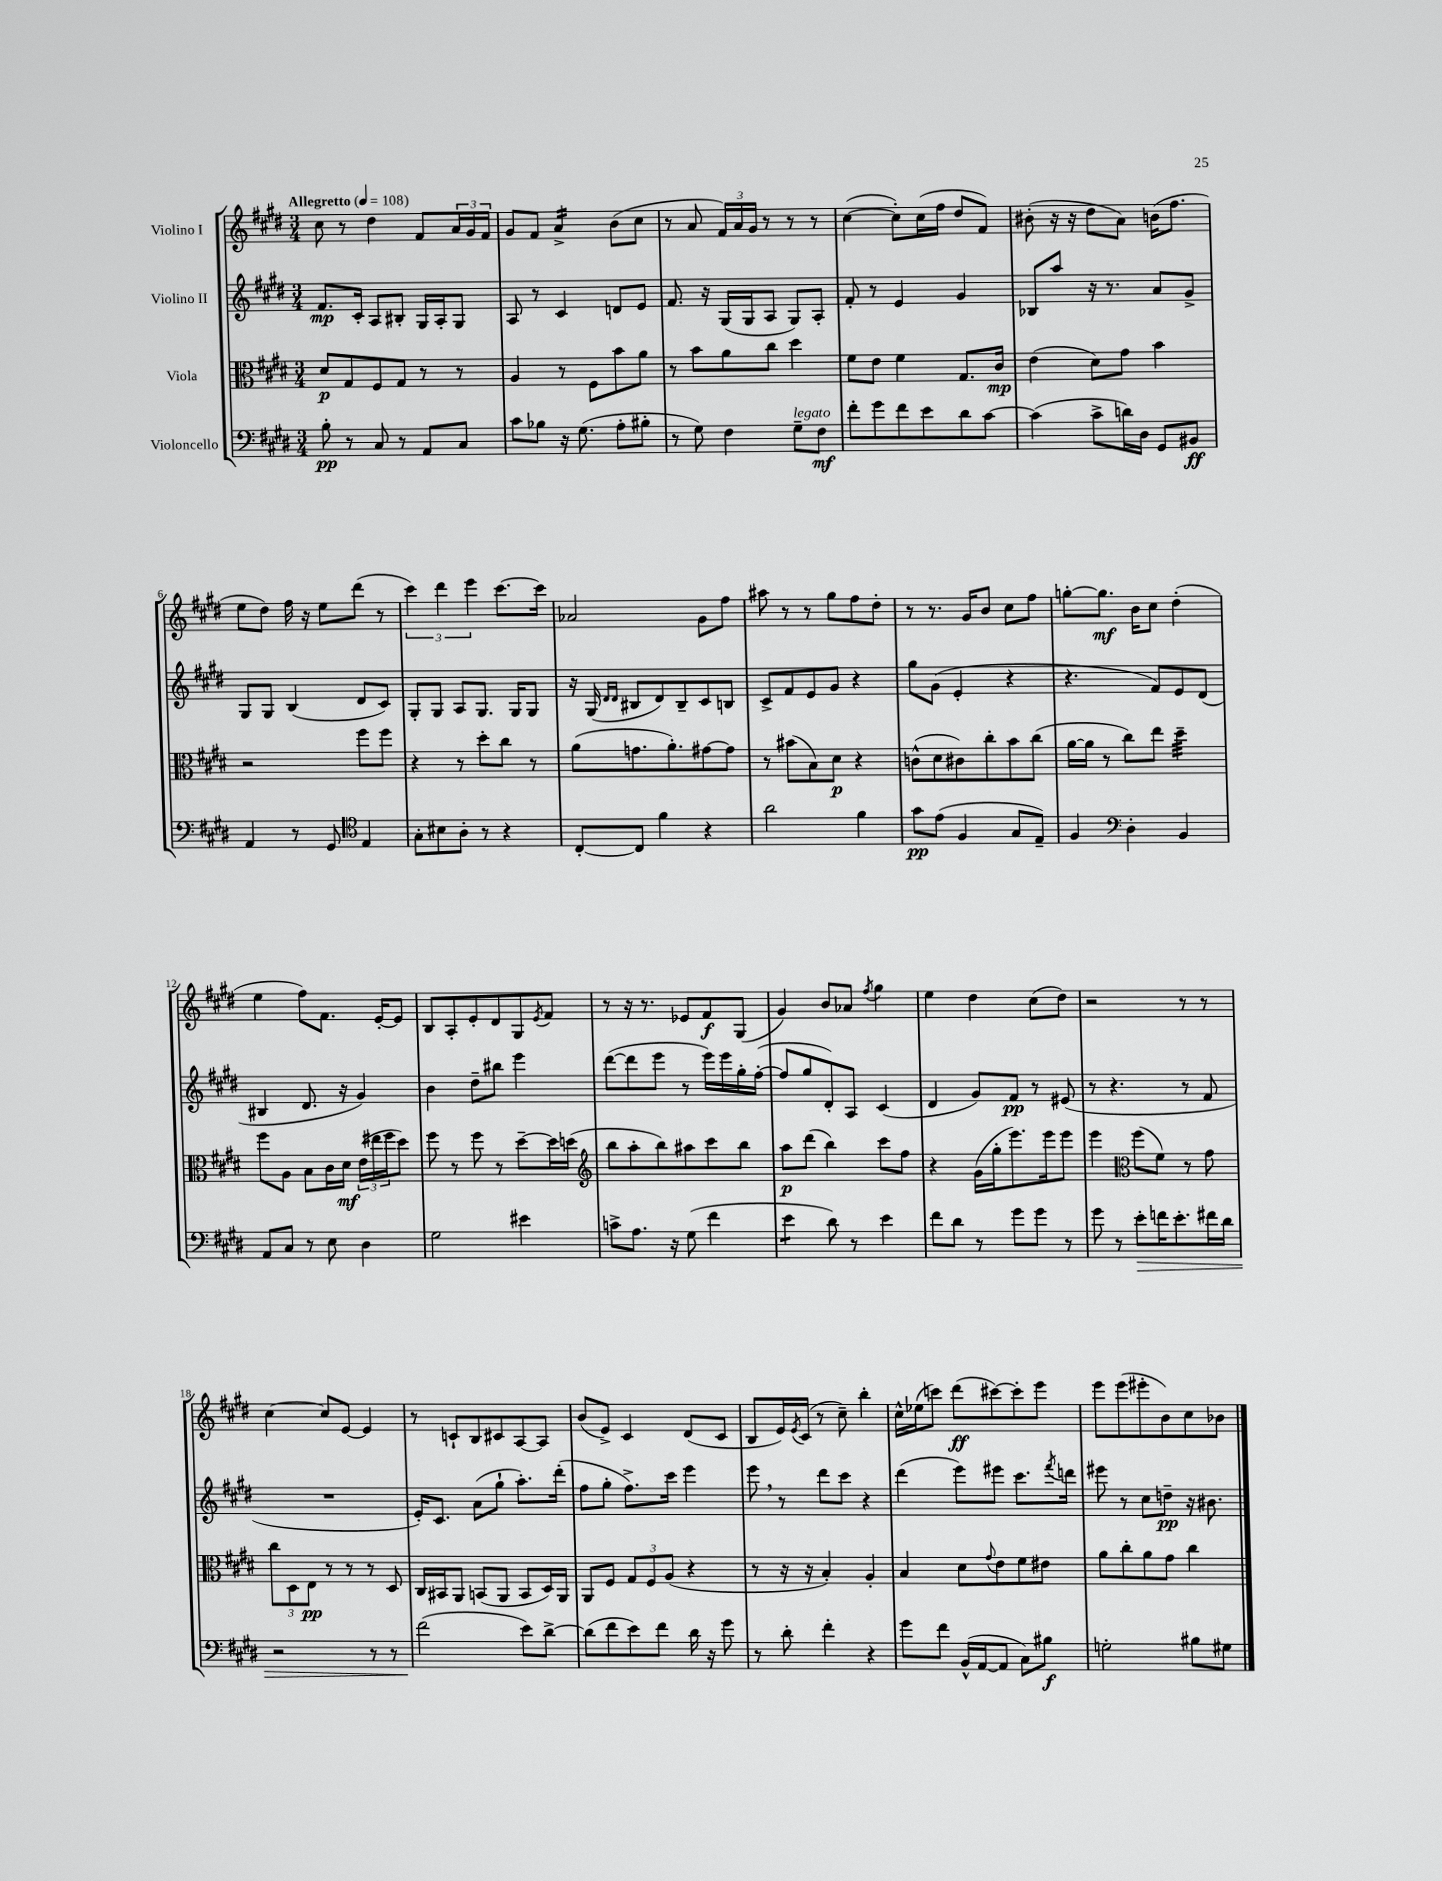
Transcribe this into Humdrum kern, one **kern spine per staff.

**kern	**kern	**kern	**kern
*staff4	*staff3	*staff2	*staff1
*clefF4	*clefC3	*clefG2	*clefG2
*k[f#c#g#d#]	*k[f#c#g#d#]	*k[f#c#g#d#]	*k[f#c#g#d#]
*M3/4	*M3/4	*M3/4	*M3/4
*MM108	*MM108	*MM108	*MM108
8B'\	8d#/L	8.f#/L	8cc#\
8r	8G#/	.	8r
.	.	16c#'/Jk	.
8C#/	8F#/	8A/L	4dd#\
8r	8G#/J	8B#'/J	.
8AA/L	8r	16G#/LL	8f#/L
.	.	16A'/J	.
8C#/J	8r	8G#/J	24a/L
.	.	.	24g#/
.	.	.	24f#/JJ
=	=	=	=
8c#\L	4A/	8A/	8g#/L
8B-\J	.	8r	8f#/J
16r	8r	4c#/	4a^/
(8.G#\	.	.	.
.	8F#\L	.	.
8A'\L	8b\	8d/L	(8b\L
8B#'\J	8a\J	8e/J	8cc#\J
=	=	=	=
8r	8r	8.f#/	8r
8G#\)	8b\L	.	8a/
.	.	16r	.
4F#\	8a\	(16G#/LL	24f#/LL)
.	.	.	24a/
.	.	16G#/J	.
.	.	.	24g#/JJ
.	8cc#\J	8A/J	8r
8G#~\L	4dd#\	8G#/L)	8r
8F#\J	.	8A'/J	8r
=	=	=	=
8f#'\L	8f#\L	8f#'/	([4cc#\
8g#\	8e\J	8r	.
8f#\	4f#\	4e/	8cc#'\]L)
8e\	.	.	(16cc#\L
.	.	.	16ff#\JJ
8d#\	8.G#/L	4g#/	8dd#/L
[8c#\J	.	.	8f#/J)
.	16c#/Jk	.	.
=	=	=	=
(4c#\]	(4e\	8B-/L	(8b#'\
.	.	8aa/J	16r
.	.	.	16r
8c#^\L	8d#\L)	16r	8dd#\L
.	.	8.r	.
16d\L)	8g#\J	.	8a\J)
16D#\JJ	.	.	.
8GG#/L	4b\	8a/L	(16b\LK
.	.	.	8.ff#\J
8BB#/J	.	8g#^/J	.
=	=	=	=
4AA/	2r	8G#/L	8ee\L
.	.	8G#/J	8dd#\J)
8r	.	(4B/	16ff#\
.	.	.	16r
8GG#/	.	.	8ee\L
*clefC4	*	*	*
4E/	8ff#\L	8d#/L	(8ddd#\J
.	8ff#\J	8c#/J)	8r
=	=	=	=
8G#'\L	4r	8G#'/L	6ccc#\)
8B#\	.	8G#/J	.
.	.	.	6ddd#\
8A'\J	8r	8A/L	.
.	.	.	6eee\
8r	8dd#'\L	8.G#/J	.
4r	8cc#\J	.	[8.ccc#\L
.	.	16G#/LK	.
.	8r	8G#/J	.
.	.	.	16ccc#\]Jk
=	=	=	=
[8C#'/L	(8a\L	16r	2a-/
.	.	(16G#/	.
.	.	16qqd#/LL	.
.	.	16qqd#/JJ	.
8C#/]J	8.g\	8B#/L	.
4f#\	.	8d#/)	.
.	8.a'\)	.	.
.	.	8B#~/	.
4r	[8g#\	8c#/	8g#\L
.	8g#\]J	8B/J	8ff#\J
=	=	=	=
2a\	8r	8c#^/L	8aa#\
.	(8b#\L	8f#/	8r
.	8B\)	8e/	8r
.	8d#\J	8g#/J	8gg#\L
4f#\	4r	4r	8ff#\
.	.	.	8dd#'\J
=	=	=	=
8g#\L	(8c^^\L	8gg#\L	8r
(8e\J	8d#\	(8g#\J	8.r
4F#/	8c#\)	4e'/	.
.	.	.	16g#/LK
.	8cc#'\	.	8b/J
8G#/L	8b\	4r	8cc#\L
8E~/J)	(8cc#\J	.	8ff#\J
=	=	=	=
4F#/	[16a\LL	4.r	[8gg'\L
.	16a\]JJ	.	.
.	8r	.	8.gg\]J
*clefF4	*	*	*
4D#'\	8cc#\L)	.	.
.	.	.	16b\LK
.	8ee\J	8f#/L)	8cc#\J
4BB/	4dd#~\	8e/	(4dd#'\
.	.	(8d#/J	.
=	=	=	=
8AA/L	8ff#\L	4B#/	4ee\
8C#/J	8A\J	.	.
8r	8B\L	8.d#/	8ff#\L)
8E\	16c#\L	.	8.f#\J
.	16d#\JJ	16r	.
4D#\	(24e\LL	4g#/)	.
.	24ee#\	.	.
.	.	.	[16e'/LK
.	24ff#\J	.	.
.	8dd#\J)	.	8e/]J
=	=	=	=
2G#\	8ff#\	4b\	8B/L
.	8r	.	8A'/
.	8ff#\	8dd#~\L	8e'/
.	8r	8bb#\J	8d#/
4e#\	[8dd#~\L	4eee\	8G#/
.	.	.	8qe/
.	16dd#\]L	.	8f#/J
.	(16dd\JJ	.	.
=	=	=	=
*	*clefG2	*	*
8c^\L	8bb\L	([8ddd#\L	8r
8.A\J	8aa'\	8ddd#\]	16r
.	.	.	8.r
.	8bb\)	8eee\J	.
16r	.	.	.
(8G#\	8aa#\	8r	8e-/L
4f#\	8ccc#\	16eee\LL)	8f#/
.	.	16eee\	.
.	8bb\J	16gg#'\	(8G#/J
.	.	([16ff#'\JJ	.
=	=	=	=
4e\	8aa\L	8ff#/]L	4g#/)
.	(8ddd#\J	8gg#/	.
8d#\)	4bb\)	8d#'/)	8b/L
8r	.	8A/J	8a-/J
.	.	.	8qff#/
4e\	8ccc#\L	(4c#/	4gg#\
.	8ff#\J	.	.
=	=	=	=
8f#\L	4r	4d#/	4ee\
8d#\J	.	.	.
8r	(16g#\LL	8g#/L)	4dd#\
.	16gg#'\J	.	.
8g#\L	8.eee\)	8f#/J	.
8g#\J	.	8r	(8cc#\L
.	16eee\k	.	.
8r	8eee\J	(8e#/	8dd#\J)
=	=	=	=
8g#\	4eee\	8r	2r
8r	.	4.r	.
*	*clefC3	*	*
8e'\L	(8ff#\L	.	.
16f\K	8f#\J)	.	.
8.e'\	.	.	.
.	8r	8r	8r
16f#\L	8g#\	8f#/	8r
16d#\JJ	.	.	.
=	=	=	=
2r	12cc#\L	2.r	[4cc#\
.	12D#\	.	.
.	12E\J	.	.
.	8r	.	8cc#/]L
.	8r	.	[8e/J
8r	8r	.	4e/]
8r	8D#/	.	.
=	=	=	=
(2f#\	16C#/LL	16e'/LK)	8r
.	16BB#/J	8.c#/J	.
.	8AA/J	.	8c`/L
.	(8BB/L	(8a\L	8B/
.	8AA/J	8gg#`\J	8c#/
8e\L)	8BB/L	8.aa'\L)	[8A/
[8d#^\J	16D#/L)	.	8A/]J
.	16AA/JJ	(16ddd#'\Jk	.
=	=	=	=
(8d#\]L	8AA/L	8ff#\L	(8b/L
8f#\	8F#/J	8gg#'\J	8e^/J)
8e\)	12G#/L	8.ff#^\L)	4c#/
.	12F#/	.	.
8f#\J	.	.	.
.	(12A/J	.	.
.	.	16ccc#\Jk	.
16d#\	4r	4eee\	(8d#/L
16r	.	.	.
8g#\	.	.	8c#/J
=	=	=	=
8r	8r	8eee\	8B/L
8d#'\	16r	8r	16e/L)
.	.	.	8qe/
.	16r	.	(16c#/JJ
4f#'\	4B'/)	8ddd#\L	8r
.	.	8ccc#\J	8cc#~\)
4r	4A'/	4r	4bb'\
=	=	=	=
8g#\L	4B/	(4ddd#\	16cc#^^\LL
.	.	.	(16ee-\J
8f#\J	.	.	8ccc\J)
(16BB^^/LL	8d#\L	8eee\L)	(8ddd#\L
[16AA/J	.	.	.
.	8qqg#/	.	.
8AA/]J	8e\	8eee#\J	[8ccc#\)
8C#\L)	8f#\	8.ccc#\L	8ccc#'\]
8B#\J	8e#\J	.	8eee\J
.	.	8qfff#/	.
.	.	16ddd\Jk	.
=	=	=	=
2G'\	8a\L	8eee#\	8eee\L
.	8cc#'\	8r	(8eee\
.	8a\	8cc#\L	8eee#'\
.	8g#\J	8dd~\J	8b\)
8B#\L	4cc#\	16r	8cc#\
.	.	8.b#\	.
8G#\J	.	.	8b-\J
==	==	==	==
*-	*-	*-	*-
